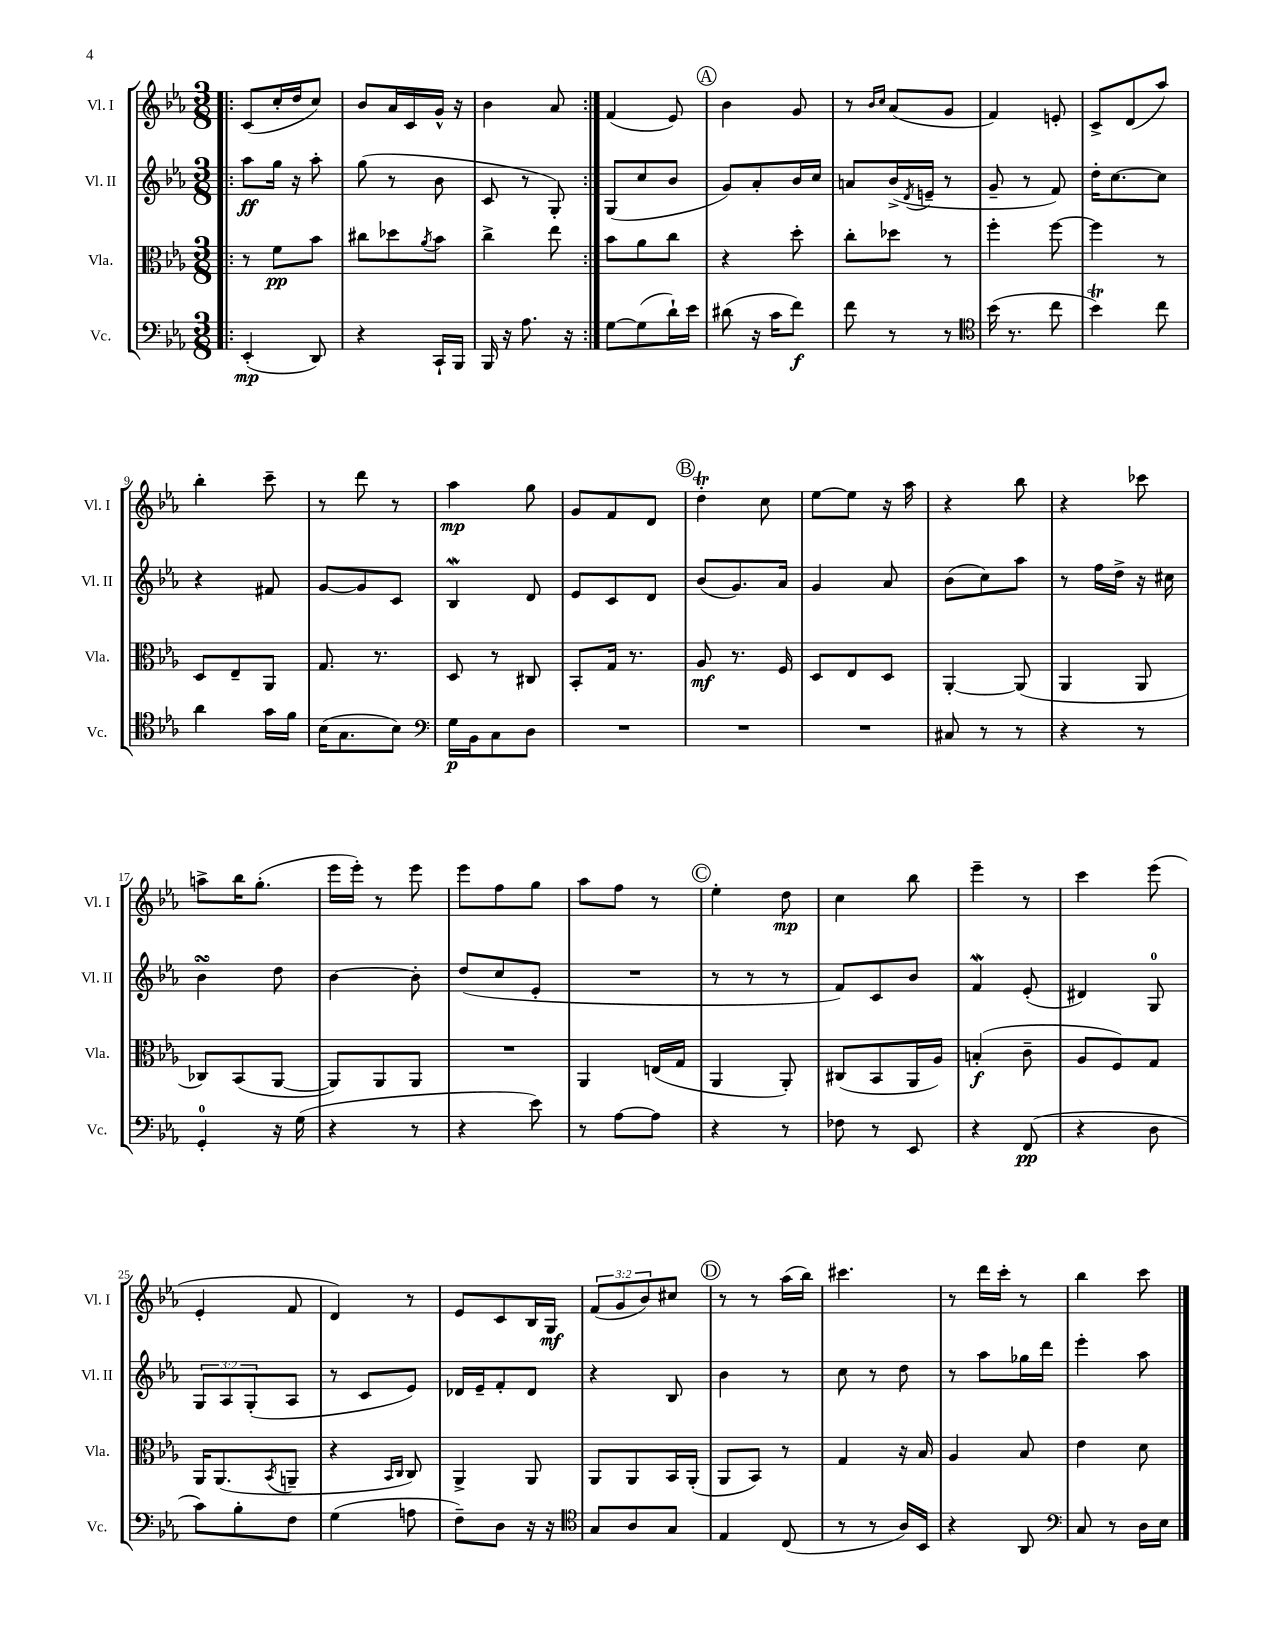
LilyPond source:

<<
\new StaffGroup <<
\new Staff = "s0" \with { instrumentName = "Vl. I" shortInstrumentName = "Vl. I" } {
    \clef treble \key ees \major \numericTimeSignature \time 3/8 \override Staff.TupletNumber.text = #tuplet-number::calc-fraction-text
    \repeat volta 2 { \bar ".|:" c'8( c''16-. d''16 c''8) |
    bes'8 aes'16 c'16 g'16-^ r16 |
    bes'4 aes'8 | }
    f'4( ees'8) |
    \mark \markup { \circle "A" } bes'4 g'8 |
    r8 \grace { bes'16 c''16 } aes'8( g'8 |
    f'4) e'8-. |
    c'8-> d'8( aes''8) |
    bes''4-. c'''8-- |
    r8 d'''8 r8 |
    aes''4\mp g''8 |
    g'8 f'8 d'8 |
    \mark \markup { \circle "B" } d''4-.\trill c''8 |
    ees''8~ ees''8 r16 aes''16 |
    r4 bes''8 |
    r4 ces'''8 |
    a''8-> bes''16 g''8.-.( |
    ees'''16 ees'''16-.) r8 ees'''8 |
    ees'''8 f''8 g''8 |
    aes''8 f''8 r8 |
    \mark \markup { \circle "C" } ees''4-. d''8\mp |
    c''4 bes''8 |
    ees'''4-- r8 |
    c'''4 ees'''8( |
    ees'4-. f'8 |
    d'4) r8 |
    ees'8 c'8 bes16 g16\mf |
    \tuplet 3/2 { f'8( g'8 bes'8) } cis''8 |
    \mark \markup { \circle "D" } r8 r8 aes''16( bes''16) |
    cis'''4. |
    r8 d'''16 c'''16-. r8 |
    bes''4 c'''8 \bar "|." |
}
\new Staff = "s1" \with { instrumentName = "Vl. II" shortInstrumentName = "Vl. II" } {
    \clef treble \key ees \major \numericTimeSignature \time 3/8 \override Staff.TupletNumber.text = #tuplet-number::calc-fraction-text
    \repeat volta 2 { \bar ".|:" aes''8\ff g''16 r16 aes''8-. |
    g''8( r8 bes'8 |
    c'8 r8 g8-.) | }
    g8( c''8 bes'8 |
    \mark \markup { \circle "A" } g'8) aes'8-. bes'16 c''16 |
    a'8 bes'16->( \acciaccatura { d'8 } e'16-- r8 |
    g'8-- r8 f'8) |
    d''16-. c''8.~ c''8 |
    r4 fis'8 |
    g'8~ g'8 c'8 |
    bes4\mordent d'8 |
    ees'8 c'8 d'8 |
    \mark \markup { \circle "B" } bes'8( g'8.) aes'16 |
    g'4 aes'8 |
    bes'8( c''8) aes''8 |
    r8 f''16 d''16-> r16 cis''16 |
    bes'4\turn d''8 |
    bes'4~ bes'8-. |
    d''8( c''8 ees'8-. |
    R4. |
    \mark \markup { \circle "C" } r8 r8 r8 |
    f'8) c'8 bes'8 |
    f'4\mordent ees'8-.( |
    dis'4) g8-0 |
    \tuplet 3/2 { g8 aes8 g8-.( } aes8 |
    r8 c'8 ees'8) |
    des'16 ees'16-- f'8-. des'8 |
    r4 bes8 |
    \mark \markup { \circle "D" } bes'4 r8 |
    c''8 r8 d''8 |
    r8 aes''8 ges''16 d'''16 |
    ees'''4-. aes''8 \bar "|." |
}
\new Staff = "s2" \with { instrumentName = "Vla." shortInstrumentName = "Vla." } {
    \clef alto \key ees \major \numericTimeSignature \time 3/8
    \repeat volta 2 { \bar ".|:" r8 f'8\pp bes'8 |
    cis''8 des''8 \acciaccatura { aes'8 } bes'8 |
    c''4-> ees''8 | }
    bes'8 aes'8 c''8 |
    \mark \markup { \circle "A" } r4 d''8-. |
    c''8-. des''8 r8 |
    f''4-. f''8~ |
    f''4 r8 |
    d8 ees8-- aes,8 |
    g8. r8. |
    d8 r8 cis8 |
    bes,8-. g16 r8. |
    \mark \markup { \circle "B" } aes8\mf r8. f16 |
    d8 ees8 d8 |
    aes,4~-. aes,8( |
    aes,4 aes,8 |
    ces8) bes,8( aes,8~ |
    aes,8) aes,8 aes,8 |
    R4. |
    aes,4 e16( g16 |
    \mark \markup { \circle "C" } aes,4 aes,8-.) |
    cis8( bes,8 aes,16 aes16) |
    b4-.\f( c'8-- |
    aes8 f8) g8 |
    aes,16 aes,8.( \acciaccatura { bes,8 } a,8-- |
    r4 \grace { bes,16 c16 } c8) |
    aes,4-> aes,8 |
    aes,8 aes,8 bes,16 aes,16-.( |
    \mark \markup { \circle "D" } aes,8 bes,8) r8 |
    g4 r16 bes16 |
    aes4 bes8 |
    ees'4 d'8 \bar "|." |
}
\new Staff = "s3" \with { instrumentName = "Vc." shortInstrumentName = "Vc." } {
    \clef bass \key ees \major \numericTimeSignature \time 3/8
    \repeat volta 2 { \bar ".|:" ees,4-.\mp( d,8) |
    r4 c,16-! bes,,16 |
    bes,,16 r16 aes8. r16 | }
    g8~ g8( d'16-!) ees'16 |
    \mark \markup { \circle "A" } dis'8( r16 c'16 f'8\f) |
    f'8 r8 r8 |
    \clef tenor bes'16( r8. c''8 |
    bes'4\trill) c''8 |
    aes'4 g'16 f'16 |
    bes16( g8. bes8) |
    \clef bass g16\p bes,16 c8 d8 |
    R4. |
    \mark \markup { \circle "B" } R4. |
    R4. |
    cis8 r8 r8 |
    r4 r8 |
    g,4-0-. r16 g16( |
    r4 r8 |
    r4 ees'8) |
    r8 aes8~ aes8 |
    \mark \markup { \circle "C" } r4 r8 |
    fes8 r8 ees,8 |
    r4 f,8\pp( |
    r4 d8 |
    c'8) bes8-. f8 |
    g4( a8 |
    f8--) d8 r16 r16 |
    \clef tenor g8 aes8 g8 |
    \mark \markup { \circle "D" } ees4 c8( |
    r8 r8 aes16) bes,16 |
    r4 aes,8 |
    \clef bass c8 r8 d16 ees16 \bar "|." |
}
>>
>>
